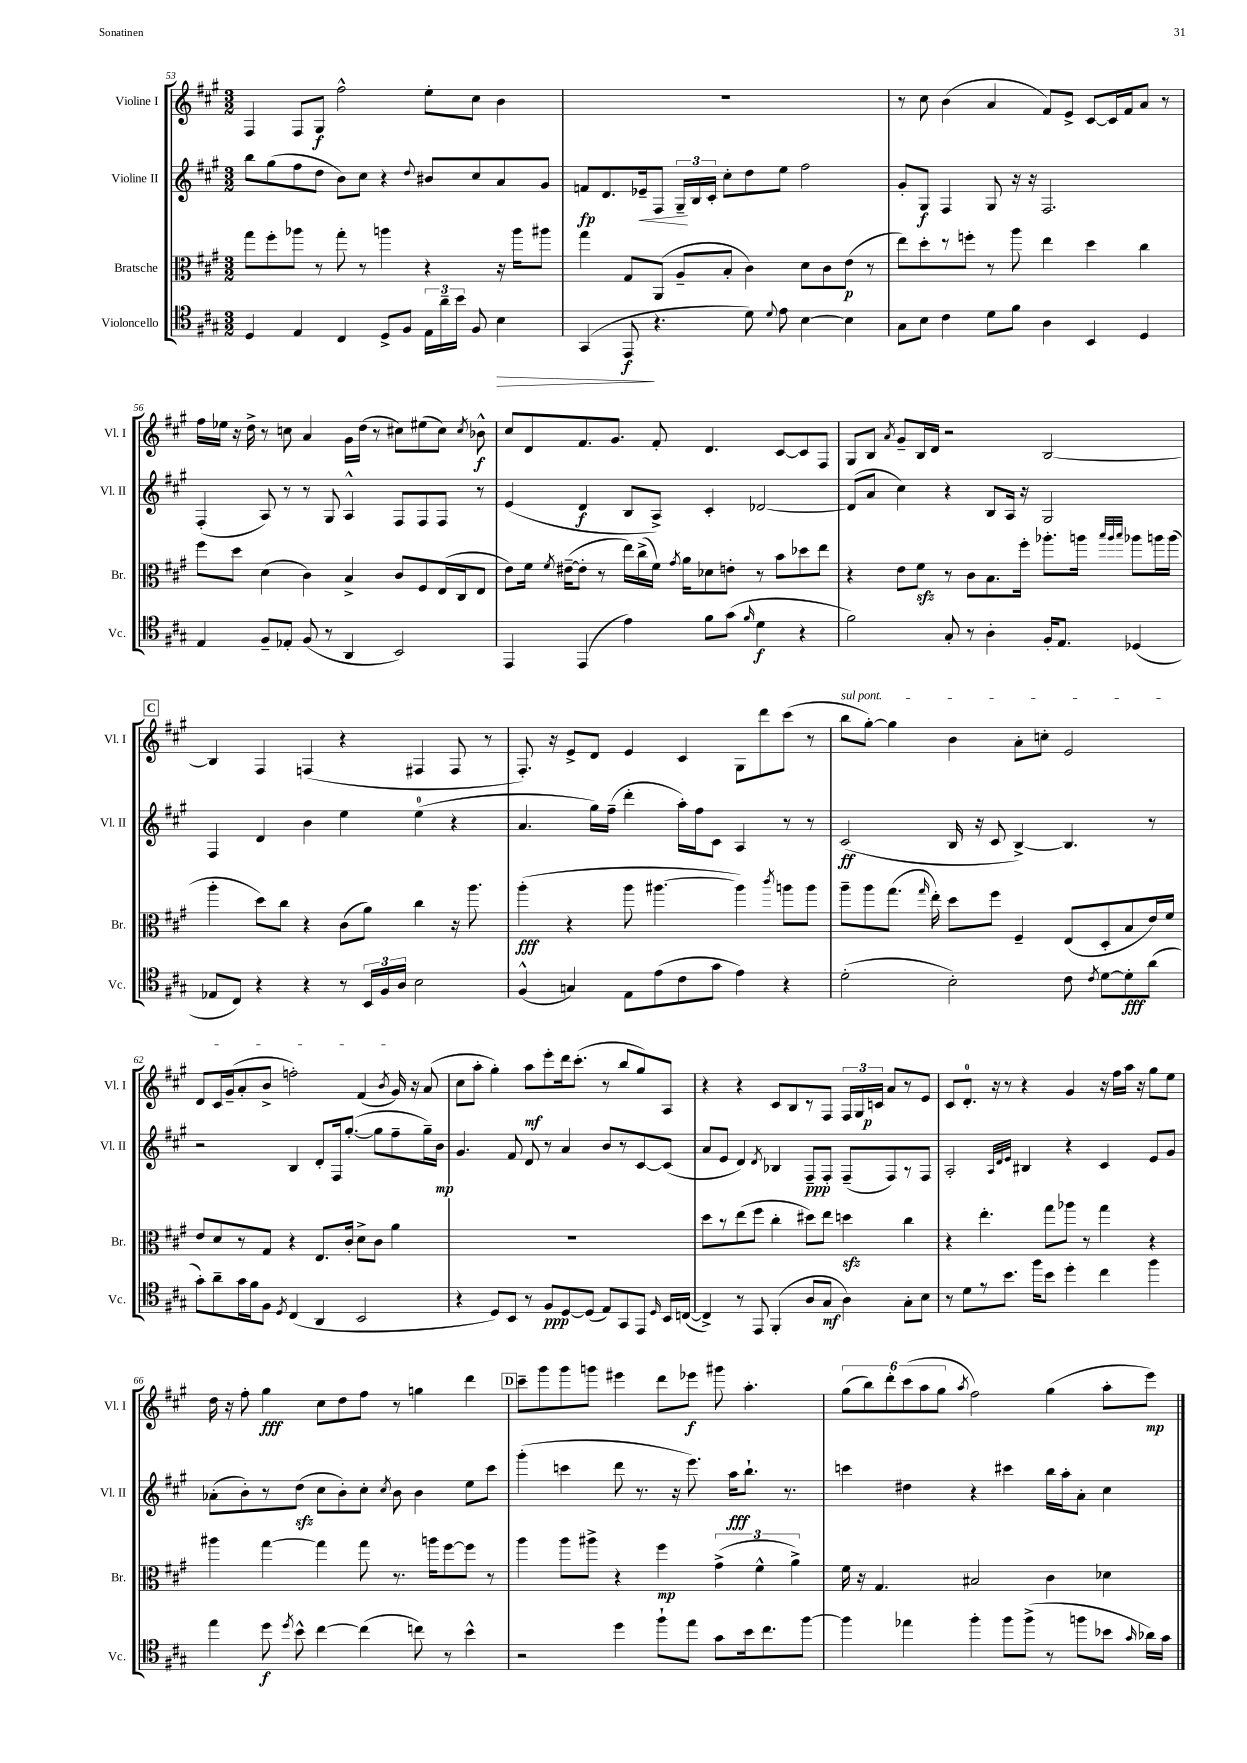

**kern	**kern	**kern	**kern
*staff4	*staff3	*staff2	*staff1
*clefC4	*clefC3	*clefG2	*clefG2
*k[f#c#g#]	*k[f#c#g#]	*k[f#c#g#]	*k[f#c#g#]
*M3/2	*M3/2	*M3/2	*M3/2
4D/	8gg#\L	8bb\L	4F#/
.	8ff#'\	(8gg#\	.
4E/	8aa-\J	8ff#\	8F#/L
.	8r	8dd\J	8G#/J
4C#/	8gg#'\	8b\L)	2ff#^^\
.	8r	8cc#\J	.
8D^/L	4aa\	4r	.
8F#/J	.	.	.
.	.	8qqdd/	.
24E\LL	4r	8b#/L	8ee'\L
24a~\	.	.	.
24b\JJ	.	.	.
8F#/	.	8cc#/	8cc#\J
4B\	16r	8a/	4b\
.	16aa\LK	.	.
.	8aa#\J	8g#/J	.
=	=	=	=
(4GG#/	4gg#\	8f/L	1.r
.	.	8.d/	.
8EE/	8G#/L	.	.
.	.	16e-~/k	.
4.r	(8AA/J	8F#/J	.
.	8A~/L	24G#~/LL	.
.	.	24B/	.
.	.	24c#'/JJ	.
.	8B'/J	8cc#'\L	.
8d\)	4c#\)	8dd\	.
8qqd/	.	.	.
8e\	.	8ee\J	.
[4B\	8d\L	2ff#\	.
.	8c#\	.	.
4B\]	(8e\J	.	.
.	8r	.	.
=	=	=	=
8G#\L	8ee\L)	8g#'/L	8r
8B\J	8dd'\	8G#/J	8cc#\
4c#\	8r	4F#/	(4b\
.	8ff'\J	.	.
8d\L	8r	8G#/	4a/
8f#\J	8aa\	16r	.
.	.	16r	.
4A\	4ee\	2.F#/	8f#/L)
.	.	.	8e^/J
4BB/	4dd\	.	[8c#/L
.	.	.	16c#/]L
.	.	.	16f#/J
4D/	4cc#\	.	8a/J
.	.	.	8r
=	=	=	=
4E/	8ff#\L	(4F#'/	16ff#\LL
.	.	.	16ee-\JJ
.	8dd\J	.	16r
.	.	.	16dd^\
8F#~/L	(4d\	8A/)	8r
8E-'/J	.	8r	8cc\
(8F#/	4c#\)	8r	4a/
8r	.	8G#/	.
4AA/	4B^/	4A^^/	16g#\LL
.	.	.	(16dd\JJ
.	.	.	8r
2BB/)	8c#/L	8F#/L	8cc#\L)
.	8F#/	8F#/	(8ee#\
.	(16E/L	8F#/J	8cc#\J)
.	16C#/J	.	.
.	.	.	8qcc#/
.	8E/J	8r	8b-^^\
=	=	=	=
4EE/	8e\L)	(4e/	8cc#/L
.	16f#\Jk	.	8d/
.	8qf#/	.	.
.	([16e#~\LK	.	.
(4EE/	8e#'\]J	4d/	8.f#/
.	8r	.	.
.	.	.	8.g#/J
4e\)	16ee\LL)	8B/L	.
.	(16cc#^\	.	.
.	16f#\JJ)	8A^/J)	8f#'/
.	8qg#/	.	.
.	16a\LK	.	.
8f#\L	8d-\	4c#'/	4.d/
(8g#\J	8e'\J	.	.
16qqf#/	.	.	.
4d\	8r	[2d-/	.
.	8b\L	.	[8c#/L
4r	8dd-\	.	8c#/]
.	8ee\J	.	8F#/J
=	=	=	=
2f#\)	4r	(8d-/]L	8G#/L
.	.	8a/J	8B/J
.	.	.	8qa/
.	8e\L	4cc#\)	8g#~/L
.	8f#\J	.	16B/L
.	.	.	16d/JJ
8G#'/	8r	4r	2r
8r	8c#\L	.	.
4A'\	8.B\	8B/L	.
.	.	16A/Jk	.
.	16ff#'\Jk	16r	.
16F#'/LK	8.aa-'\L	2G#/	[2B/
8.E/J	.	.	.
.	16aa\Jk	.	.
.	32qqbb/LLL	.	.
.	32qqaa/	.	.
.	32qqbb/JJJ	.	.
(4D-/	8aa-\L	.	.
.	16aa\L	.	.
.	(16aa\JJ	.	.
=	=	=	=
8E-/L	4aa'\	4F#/	4B/]
8C#/J)	.	.	.
4r	8dd\L)	4d/	4F#/
.	8cc#\J	.	.
4r	4r	4b\	(4F/
8r	(8c#\L	4ee\	4r
24BB/LL	8a\J)	.	.
24F#/	.	.	.
24A/JJ	.	.	.
2B\	4cc#\	(4ee\	4F#/
.	16r	4r	8F#/
.	8.aa\	.	.
.	.	.	8r
=	=	=	=
(4F#^^/	(4aa'\	4.a/	8.F#'/)
.	.	.	16r
4G/)	4r	.	8e^/L
.	.	16gg#\LL)	8d/J
.	.	(16ff#~\JJ	.
8E\L	8aa\	4ddd'\	4e/
(8e\	[4.aa#\	.	.
8c#\	.	16aa'\LL)	4c#/
.	.	16ff#\J	.
8g#\J	.	8c#\J	.
4e\)	4aa#\])	4A/	8G#\L
.	.	.	8ddd\
.	8qccc#/	.	.
4r	8aa\L	8r	(8ccc#\J
.	8aa\J	8r	8r
=	=	=	=
(2d'\	8aa~\L	(2c#/	8bb\L
.	8aa\	.	[8gg#'\J)
.	(8.gg#\J	.	4gg#\]
.	16qqgg#/	.	.
.	16ee'\)	.	.
2B'\)	8dd\L	16B/	4b\
.	.	16r	.
.	8ff#\J	8c#/	.
.	4F#~/	[4B^/)	8a'\L
.	.	.	8cc'\J
8c#\	(8E/L	4.B/]	2e/
8qc#/	.	.	.
[8d\L	8D'/	.	.
8d'\]	8B/	.	.
(8a\J	16e/L)	8r	.
.	16f#/JJ	.	.
=	=	=	=
8g#'\L)	8e/L	2r	8d/L
8a~\	8d/	.	16c#/L
.	.	.	(16g#~/J
16g#\L	8r	.	8a'/
16f#\J	.	.	.
8F#\J	8G#/J	.	8b^/J
8qD/	.	.	.
(4C#/	4r	4B/	2ff'\)
4AA/	8.E/L	8d'/L	.
.	.	16F#/k	.
.	16c#'/Jk	([8.gg#'/J	.
2BB/	8d^\L	.	(4f#/
.	8c#\J	8gg#\]L	.
.	.	.	8qb/
.	4a\	8ff#~\	16g#/)
.	.	.	16r
.	.	16gg#~\L)	(8a/
.	.	16b\JJ	.
=	=	=	=
4r	1.r	4.g#/	8cc#\L
.	.	.	8aa'\J
8D/L)	.	.	4gg#'\)
8BB/J	.	8f#/	.
8r	.	8d/	8aa\L
8F#/L	.	8r	8eee'\
[8D/	.	4a/	16ddd\k
.	.	.	(8.ccc#'\J
(8D/]J	.	.	.
8E/L)	.	8b/L	8r
8GG#/	.	8r	8bb/L
8EE/J	.	[8c#/	8gg#/)
16qqD/	.	.	.
16BB/LL	.	(8c#/]J	8A/J
([16C/JJ	.	.	.
=	=	=	=
4C^/])	8dd\L	8a/L	4r
.	8r	8e/J	.
8r	(8ee\	4d/)	4r
8EE/	8ff#\J	.	.
.	.	8qd/	.
(4FF#'/	4cc#'\	4B-/	8c#/L
.	.	.	8B/
8A/L	8dd#\L)	8F#~/L	8r
8G#/J	8ee\J	8F#'/J	8F#/J
4A\)	4dd\	(8F#~/L	24F#/LL
.	.	.	24G#/
.	.	.	24c/JJ
.	.	8F#/)	8a/L
8G#'\L	4cc#\	8r	8r
8B\J	.	8F#/J	8e/J
=	=	=	=
8r	4r	2A'/	8c#/L
8d\L	.	.	8.d'/J
8r	4.ee'\	.	.
.	.	.	16r
8.b\J	.	.	8r
.	.	32qqA/LLL	.
.	.	32qqd/	.
.	.	32qqe/JJJ	.
.	.	4B#/	4r
16ff#\LK	.	.	.
8b\J	8gg#\L	.	.
4dd'\	8aa-\J	4r	4g#/
.	8r	.	.
4cc#\	4gg#\	4c#/	16r
.	.	.	16ff#\LL
.	.	.	16aa\JJ
.	.	.	16r
4ff#\	4r	8e/L	8gg#\L
.	.	8g#/J	8ee\J
=	=	=	=
4ee\	4aa#\	(8a-'\L	16dd\
.	.	.	16r
.	.	8b'\)	8ff#'\
8dd\	[4gg#\	8r	4gg#\
8qdd/	.	.	.
8b^^\	.	(8dd\J	.
[4cc#\	4gg#\]	8cc#\L	8cc#\L
.	.	8b'\)	8dd\
(4cc#\]	8gg#\	8cc#'\J	8ff#\J
.	.	8qcc#/	.
.	8.r	8b\	8r
8cc\)	.	4b\	4gg\
.	16aa\LK	.	.
8r	[8ff#\	.	.
4b^^\	8ff#\]J	8ee\L	4ddd\
.	8r	8ccc#\J	.
=	=	=	=
2r	4aa\	(4ggg#'\	8ccc#~\L
.	.	.	8ggg#\
.	8aa\L	4ccc\	8ggg#\
.	8aa#^\J	.	8ggg\J
4dd\	4r	8ddd\	4eee#\
.	.	8.r	.
8ff#`\L	4ff#\	.	8ddd\L
.	.	16r	.
8ee\J	.	8.eee\)	8eee-\J
8g#\L	(6g#^\	.	8ggg#\
.	.	16aa\LK	.
16b\k	.	8.bb`\J	4.aa'\
.	6f#^^\	.	.
8.cc#\	.	.	.
.	.	8.r	.
.	6a^\)	.	.
[8ff#\J	.	.	.
=	=	=	=
4ff#\]	16f#\	4ccc\	(12gg#\L
.	16r	.	.
.	.	.	12bb\)
.	4.G#/	.	.
.	.	.	12ddd'\
4ee-\	.	4dd#\	(12ccc#\
.	.	.	12aa\
.	.	.	12gg#\J
.	.	.	8qaa/
4ff#'\	2B#/	4r	2ff#\)
8ff#\L	.	4ccc#\	.
(8ff#^\J	.	.	.
8r	4c#\	16bb\LL	(4gg#\
.	.	16aa'\J	.
8ff\L	.	8a'\J	.
8b-\J	4d-\	4cc#\	8aa'\L
16qqg#/	.	.	.
16a-\LL)	.	.	8eee\J)
16g#\JJ	.	.	.
==	==	==	==
*-	*-	*-	*-
